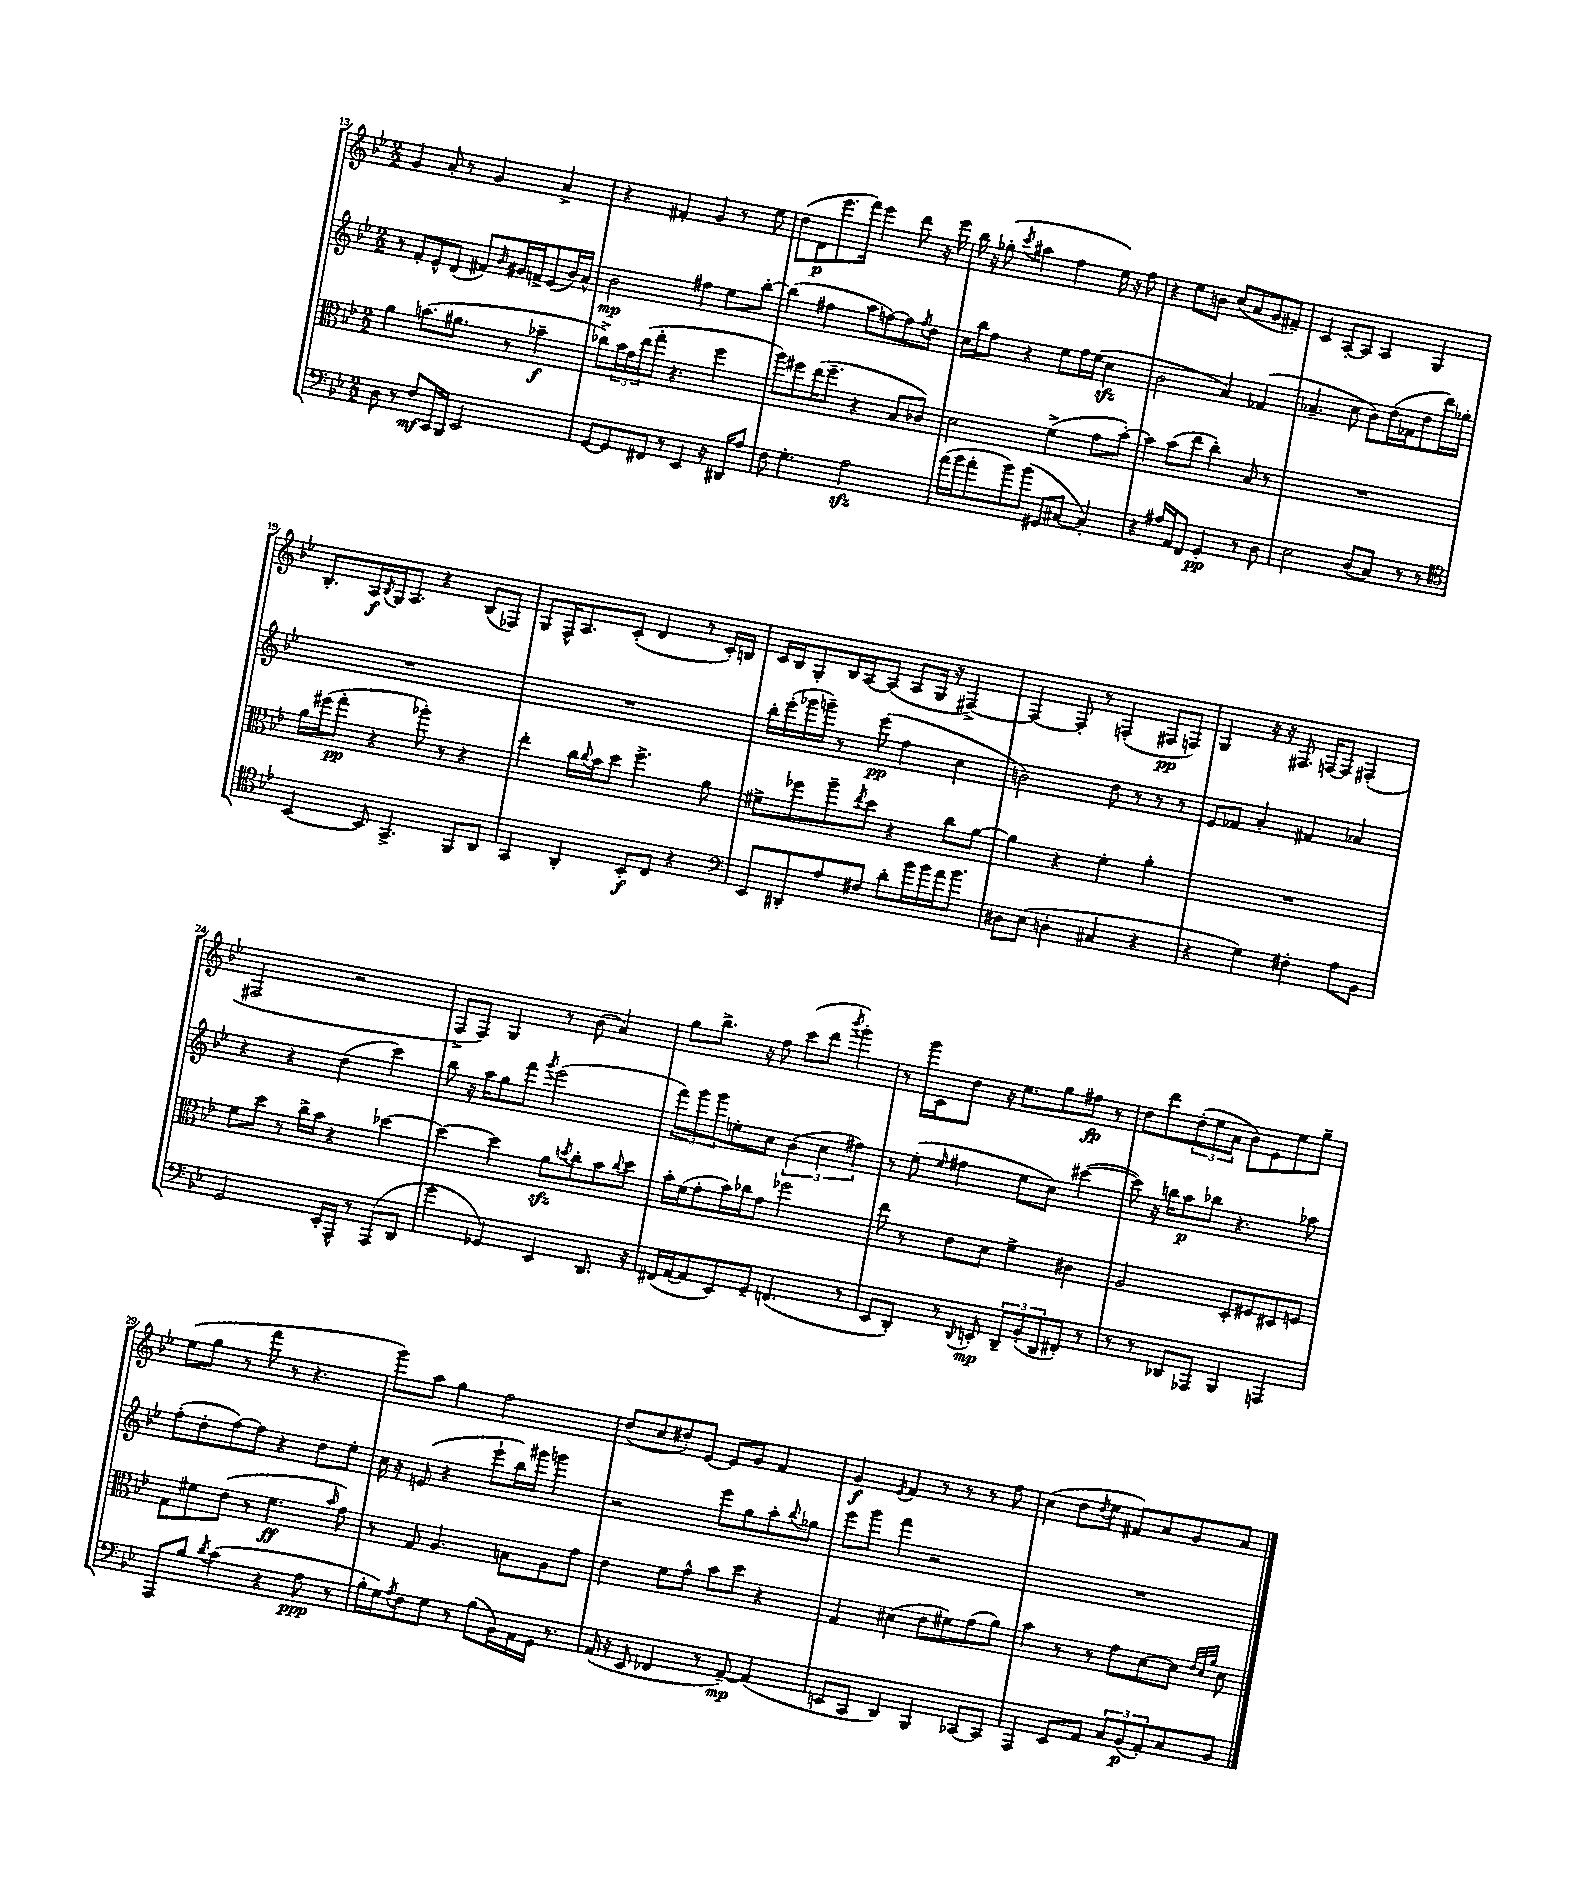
<<
\new StaffGroup <<
\new Staff = "s0" {
    \clef treble \key bes \major \numericTimeSignature \time 2/2
    g'4 a'8-. r8 g'4 a'4-> |
    r4 fis'4-. g'4 r8 ees''8 |
    d''8( d'8\p ees'''8. f'''16) ees'''4 d'''8 r16 ees'''16 |
    bes''16 r16 ges''8-.( \acciaccatura { c'''8 } ais''4 f''4 ees''16) r16 f''8 |
    r4 ees''8 b'8 c''8( a'8 g'8 fis'8--) |
    c'4 a8~-. a8 a4 g4 |
    bes8.-. a16\f \acciaccatura { bes8 } g16 a8. r4 bes8( fes8) |
    g8 f16-^ a8. c'8-.( d'4 r8 c'16-.) b16 |
    c'16 bes16 g8-. bes16 a16~ a8( a8 g16 r16 fis4~->) |
    fis4~ fis8-. r8 f4-.( fis8\pp f8) |
    g4 r16 r16 fis8. f16~ f8 fis4-.( |
    fis2 r2 |
    f8-> f8) g4 r8 bes'8( a'4) |
    g''8 bes''8.-> r16 f''8 c'''8( d'''8 \acciaccatura { bes'''8 } g'''4-.) |
    r8 g'''16 c'16 d''8 r16 ees''8. g''8 fis''8\fp r8 |
    d''8 d'''8 \tuplet 3/2 { d''8-.( ees''8 a'8 } bes'8) ees'8 ees''8 g''8-- |
    ees''8( g''8 r8 f'''8 r8 r4. |
    g'''8) a''8 g''4 f''2 |
    d''8( c''8 dis''8-.) ees'8~ ees'8 g'8 f'4 |
    g'4\f \acciaccatura { ees'8 } f'4 r8 r8 r8 f''8 |
    c''4( d''8 \acciaccatura { d''8 } ees''8 fis'8) a'8 g'8 a'8 \bar "|." |
}
\new Staff = "s1" {
    \clef treble \key bes \major \numericTimeSignature \time 2/2
    r8 f'8-. ees'8-^ d'8( fis'8) \grace { bes'16 } gis'16 f'16-> ees'8( bes'16) a'16-^ |
    bes'2\mp fis''4 ees''8 bes''8~-. |
    bes''4( fis''4 a''8 f''8~) f''8 \acciaccatura { f''8 } d''8 |
    c''16 bes''16 f''8 r4 ees''8 f''16 ees''16( c''4\sfz |
    bes'2 a'4) fes'4( |
    aes'4.-- c''8 bes'8) d''16( fes'16 d''8 d'''16) ges''16-. |
    R1 |
    R1 |
    bes''16-. ees'''16-.( ges'''16 g'''16--) r8 ees'''8\pp( f''4 c''4 |
    b'2) d''8 r8 r8 r8 |
    ees'8 fes'8 a'4-. fis'4 aes'4 |
    r4 r4 d''4( c'''4) |
    bes''8 r16 a''16 g''8 f'''8 \acciaccatura { g'''8 } ees'''2( |
    \tuplet 3/2 { f'''8) g'''8 g'''8 } e''8-. c''8 \tuplet 3/2 { bes'4( c''4 fis''4) } |
    r8 ees''8-.( \grace { ees''16 } fis''4 ees''8 c''8) cis'''4~( |
    cis'''8) r16 b''16 a''8\p bes''8 r4. aes''8 |
    f''8-.( d''8-. f''8~) f''8 r4 d''8 ees''8-. |
    c''16 r16 e'8( r4 ees'''8-! bes''16) gis'''16 g'''4 |
    r2 ees'''8 g''8 a''8-. \appoggiatura { bes''8 } ges''8 |
    ees'''8 g'''8 f'''4 r2 |
    R1 \bar "|." |
}
\new Staff = "s2" {
    \clef alto \key bes \major \numericTimeSignature \time 2/2
    a'4 b'8.( ais'8. r8 bes'4--\f |
    ces''8->) \tuplet 3/2 { bes'16 g'16 ees''16( } g''8-. r4. f''4 |
    a''8) fis''8 ees''16( fis''8.-- r4 bes8 ces'8) |
    d'2 f'4->( g'8 bes'8~-.) |
    bes'4 bes'8( ees''8 c''4-.) bes8 r8 |
    R1 |
    a'16 fis''16( g''8-.\pp r4 aes''8-.) r8 r4 |
    ees''4-. c''16 \appoggiatura { c''8 } bes'16 d''8 f''4.-> a'8 |
    fis'8-> fes''8 a''8-- \acciaccatura { ees''8 } d''8 r4 c''8 a'8~ |
    a'4 r4 f'4-. a'4-. |
    R1 |
    f'8 d''8 r8 c''16-> bes'16 r4 des''4~ |
    des''4~ des''4 a'8\sfz \acciaccatura { d''8 } c''8-. bes'8 \appoggiatura { c''8 } d''8 |
    bes'16-. f'16( g'8-. bes'16) ces''16 g'8 fes''2 |
    ees''8 r8 ees'8 d'8 f'4-> cis'4 |
    a2 d8-. fis8 dis8 f8 |
    g8 fis'8 ees'8( r8 fis'4.\ff \grace { bes'16 } g'8) |
    r8 g8 a4. b8 a8 g'8 |
    ees'4 f'8 g'8-^ bes'8 d''8 r4 |
    g4 dis'4( ees'8 fis'8) g'8( a'8) |
    bes'4 r8 r8 g'8 d'8~ d'8 \grace { ees'32 d'32 a'32 } d'8 \bar "|." |
}
\new Staff = "s3" {
    \clef bass \key bes \major \numericTimeSignature \time 2/2
    d8 r8 f8\mf c,16 bes,,16 ees,2 |
    g,8~ g,8 fis,8 r8 ees,4 r16 dis,16 a8 |
    f8 g4.-. a2\sfz |
    a'16( bes'16 a'8-. bes'8) bes'8( gis,8 cis8~ cis4-.) |
    r4 ais16 a,16 f,8 g,4-.\pp r8 d8 |
    ees2 d8( c8) r8 r8 |
    \clef tenor bes,4~ bes,8 g,4.-> f,8 a,8 |
    g,4 a,4-. bes,8-.\f c8 r4 |
    \clef bass ees,8 dis,8-. a8 fis8 d'8-. bes'16 bes'16 a'16 bes'8. |
    dis8 ees8( d4-. cis4 r4 |
    r4 g4) fis4-. a8 bes,8 |
    g,2 ees,16-. a,,16-^ r8 a,,8( d,8 |
    g'4 ges,4) ees,4 d,8. r16 |
    fis,16( a,16~ a,8 ees,8) g,8-- f,4.( r8 |
    ees,8 d,8-.) r8 \appoggiatura { d,8 } e,8-.\mp \tuplet 3/2 { d,8-- bes,8-.( d,8 } fis,8-.) r8 |
    r8 r8 des,8 aes,,8 bes,,4 a,,4 |
    a,,8 bes8 \acciaccatura { d'8 } c'4( r4 a8\ppp r8 |
    bes16-. g16) \acciaccatura { a8 } f8 g8 r8 bes8( bes,16) a,16 g,16 r8. |
    a,16( r16 ees,8 fes,4 r8 a,8~--\mp) a,4( |
    e,8 c,8 d,4) bes,,4 ces,8~ ces,8 |
    a,,4 ees,8 a,8 \tuplet 3/2 { c8 bes,8\p( a,8-.) } c8 bes,8 \bar "|." |
}
>>
>>
\layout { \context { \Score currentBarNumber = #13 } }
